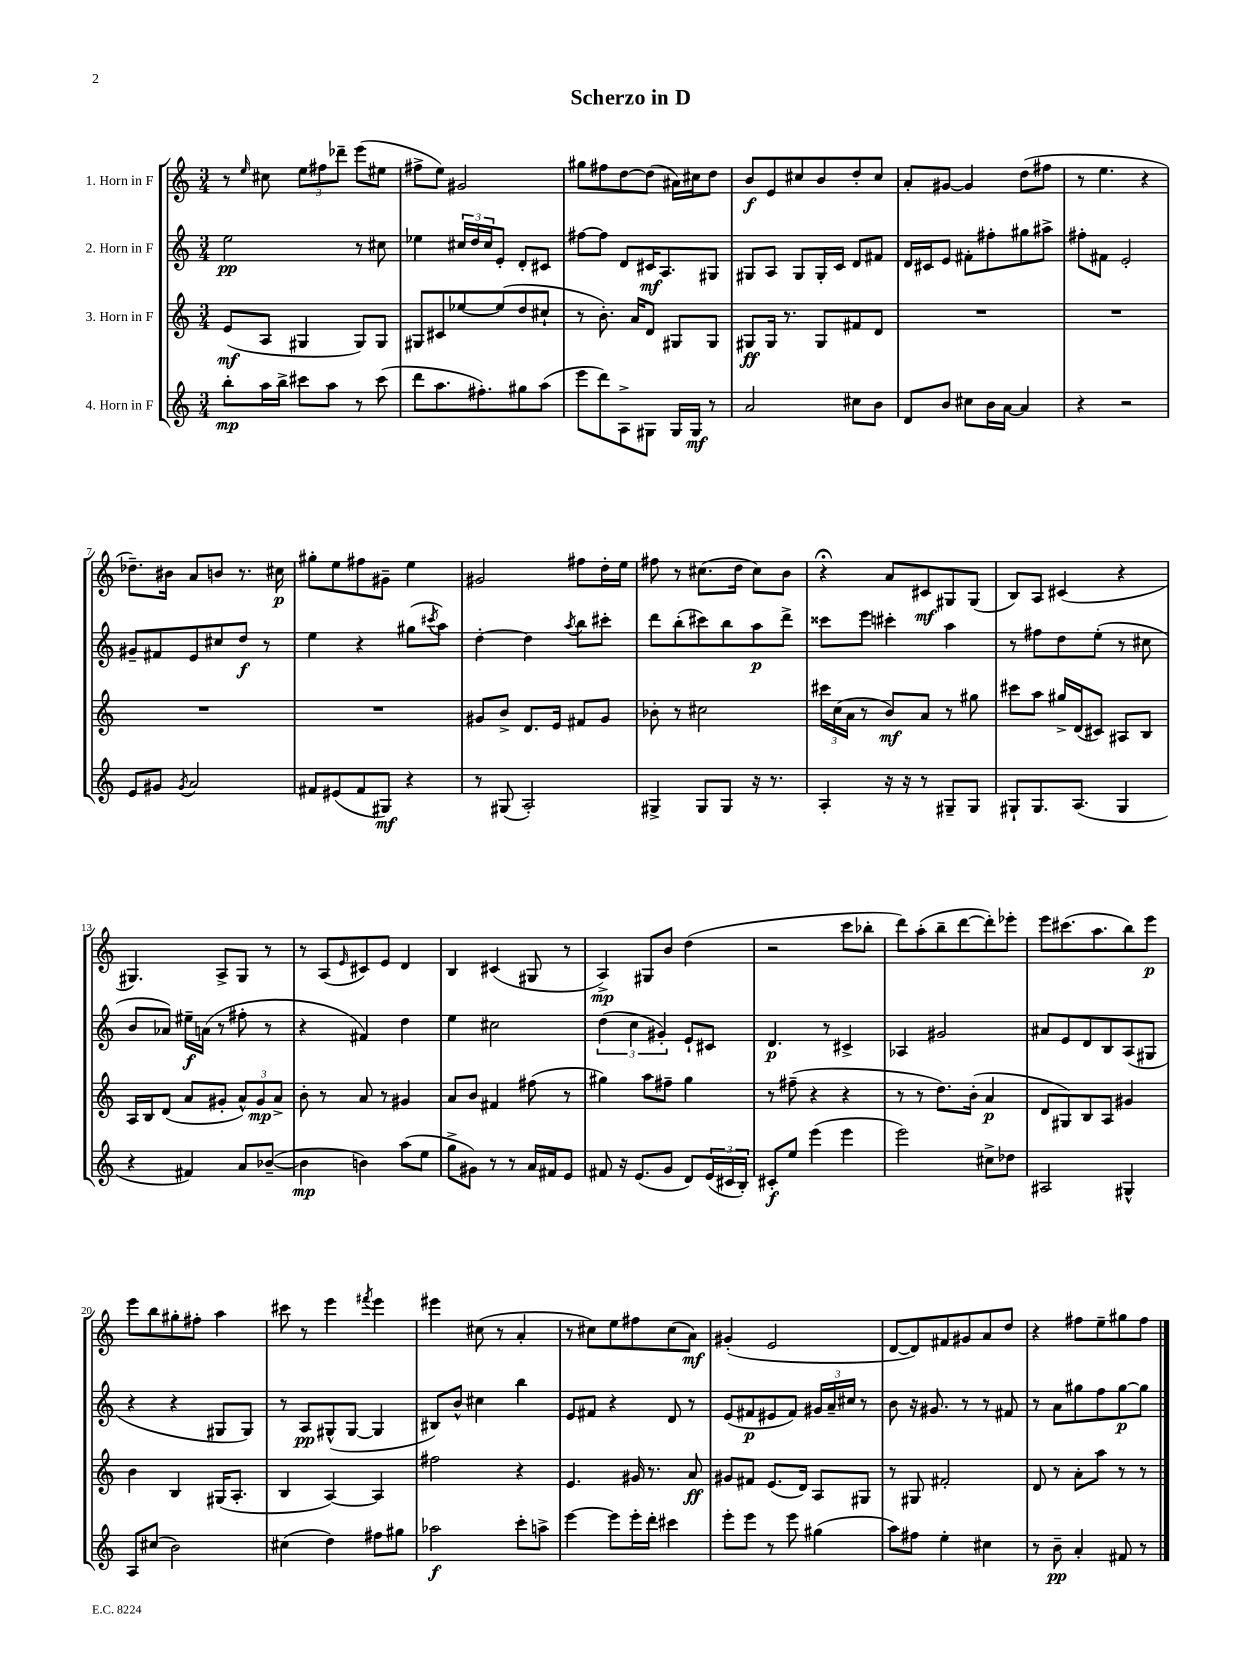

**kern	**dynam	**kern	**dynam	**kern	**dynam	**kern	**dynam
*part4	*part4	*part3	*part3	*part2	*part2	*part1	*part1
*staff4	*staff4	*staff3	*staff3	*staff2	*staff2	*staff1	*staff1
*I"4. Horn in F	*	*I"3. Horn in F	*	*I"2. Horn in F	*	*I"1. Horn in F	*
*clefG2	*	*clefG2	*	*clefG2	*	*clefG2	*
*k[]	*	*k[]	*	*k[]	*	*k[]	*
*M3/4	*	*M3/4	*	*M3/4	*	*M3/4	*
=1	=1	=1	=1	=1	=1	=1	=1
8bb'\L	mp	(8e/L	mf	2ee\	pp	8r	.
.	.	.	.	.	.	16qqee/	.
16aa\L	.	8A/J	.	.	.	8cc#X\	.
16bb^\JJ	.	.	.	.	.	.	.
8ccc#X\L	.	4G#X/	.	.	.	12ee\L	.
.	.	.	.	.	.	12ff#X\	.
8aa\J	.	.	.	.	.	.	.
.	.	.	.	.	.	12ddd-X~\J	.
8r	.	8G#/L)	.	8r	.	(8eee\L	.
(8ccc#\	.	8G#/J	.	8cc#X\	.	8ee#X\J	.
=2	=2	=2	=2	=2	=2	=2	=2
8ddd\L	.	8G#X/L	.	4ee-X\	.	8ff#X^\L	.
8.aa\	.	8c#X/	.	.	.	8ee\J)	.
.	.	[8ee-X/	.	24cc#X/LL	.	2g#X/	.
.	.	.	.	24dd/	.	.	.
8.ff#X'\)	.	.	.	.	.	.	.
.	.	.	.	24cc#/J	.	.	.
.	.	(8ee-/]	.	8e'/J	.	.	.
8gg#X\	.	8dd/	.	8d'/L	.	.	.
(8aa\J	.	8cc#X`/J	.	8c#X/J	.	.	.
=3	=3	=3	=3	=3	=3	=3	=3
8eee\L	.	8r	.	[8ff#X\L	.	8gg#X\L	.
8ddd\)	.	8.b'\)	.	8ff#\J]	.	8ff#X\	.
8A^\	.	.	.	8d/L	.	[8dd\	.
.	.	16a/KL	.	.	.	.	.
8G#X\J	.	8d/J	.	16c#X/K	mf	(8dd\J]	.
.	.	.	.	8.A/	.	.	.
16G#/LL	.	8G#X/L	.	.	.	16a#X\LL)	.
16G#/JJ	mf	.	.	.	.	16cc#X\J	.
8r	.	8G#/J	.	8G#X/J	.	8dd\J	.
=4	=4	=4	=4	=4	=4	=4	=4
2a/	.	8G#X/L	ff	8G#X/L	.	8b/L	f
.	.	16G#/Jk	.	8A/J	.	8e/	.
.	.	8.r	.	.	.	.	.
.	.	.	.	8G#/L	.	8cc#X/	.
.	.	8G#/L	.	16G#'/L	.	8b/	.
.	.	.	.	16c/JJ	.	.	.
8cc#X\L	.	8f#X/	.	8d/L	.	8dd'/	.
8b\J	.	8d/J	.	8f#X/J	.	8cc#/J	.
=5	=5	=5	=5	=5	=5	=5	=5
8d/L	.	2.r	.	16d/LL	.	8a'/L	.
.	.	.	.	16c#X/J	.	.	.
8b/J	.	.	.	8e/J	.	[8g#X/J	.
8cc#X\L	.	.	.	8f#X'\L	.	4g#/]	.
16b\L	.	.	.	8ff#X'\	.	.	.
[16a\JJ	.	.	.	.	.	.	.
4a/]	.	.	.	8gg#X\	.	(8dd\L	.
.	.	.	.	8aa#X^\J	.	8ff#X\J	.
=6	=6	=6	=6	=6	=6	=6	=6
4r	.	2.r	.	8ff#X'\L	.	8r	.
.	.	.	.	8f#X\J	.	4.ee\	.
2r	.	.	.	2e'/	.	.	.
.	.	.	.	.	.	4r	.
!!LO:LB:g=z
=7	=7	=7	=7	=7	=7	=7	=7
8e/L	.	2.r	.	8g#X~/L	.	8.dd-X~\L)	.
8g#X/J	.	.	.	8f#X/	.	.	.
.	.	.	.	.	.	16b#X\Jk	.
8qg#/	.	.	.	.	.	.	.
2a/	.	.	.	8e/	.	8a/L	.
.	.	.	.	8cc#X/	.	8bn/J	.
.	.	.	.	8dd/J	f	8.r	.
.	.	.	.	8r	.	.	.
.	.	.	.	.	.	16cc#X\	p
=8	=8	=8	=8	=8	=8	=8	=8
8f#X/L	.	2.r	.	4ee\	.	8gg#X'\L	.
(8e#X/	.	.	.	.	.	8ee\	.
8f#/	.	.	.	4r	.	8ff#X\	.
8G#X/J)	mf	.	.	.	.	8g#X~\J	.
4r	.	.	.	(8gg#X\L	.	4ee\	.
.	.	.	.	8qccc#X/	.	.	.
.	.	.	.	8aa\J)	.	.	.
=9	=9	=9	=9	=9	=9	=9	=9
8r	.	8g#X/L	.	[4dd'\	.	2g#X/	.
(8G#X/	.	8b^/J	.	.	.	.	.
2A'/)	.	8.d/L	.	4dd\]	.	.	.
.	.	16e/Jk	.	.	.	.	.
.	.	.	.	8qaa/	.	.	.
.	.	8f#X/L	.	8bb\L	.	8ff#X\L	.
.	.	8g#/J	.	8ccc#X'\J	.	16dd'\L	.
.	.	.	.	.	.	16ee\JJ	.
=10	=10	=10	=10	=10	=10	=10	=10
4G#X^/	.	8b-X'\	.	8ddd\L	.	8ff#X\	.
.	.	8r	.	(8bb'\	.	8r	.
8G#/L	.	2cc#X\	.	8ccc#X\)	.	(8.cc#X\L	.
8G#/J	.	.	.	8bb\	.	.	.
.	.	.	.	.	.	16dd\Jk	.
16r	.	.	.	8aa\	p	8cc#\L)	.
8.r	.	.	.	.	.	.	.
.	.	.	.	8ddd^\J	.	8b\J	.
=11	=11	=11	=11	=11	=11	=11	=11
4A'/	.	24ccc#X\LL	.	8ccc##X\L	.	4r;<	.
.	.	(24cc\	.	.	.	.	.
.	.	24a\JJ	.	.	.	.	.
.	.	8r	.	8eee\J	.	.	.
16r	.	8b/L)	mf	4ccc#X'\	.	8a/L	.
16r	.	.	.	.	.	.	.
8r	.	8a/J	.	.	.	8c#X/	mf
8G#X~/L	.	8r	.	4aa\	.	8G#X/	.
8G#/J	.	8gg#X\	.	.	.	(8G#/J	.
=12	=12	=12	=12	=12	=12	=12	=12
8G#X`/L	.	8ccc#X\L	.	8r	.	8B/L)	.
8.G#/	.	8aa\J	.	8ff#X\L	.	8A/J	.
.	.	16gg#X^/LL	.	8dd\	.	(4c#X/	.
(8.A/J	.	(16d/J	.	.	.	.	.
.	.	8c#X/J)	.	(8ee'\J	.	.	.
4G#/	.	8A#X/L	.	8r	.	4r	.
.	.	8B/J	.	8cc#X\	.	.	.
!!LO:LB:g=z
=13	=13	=13	=13	=13	=13	=13	=13
4r	.	16A/LL	.	8b/L	.	4.G#X/)	.
.	.	16B/J	.	.	.	.	.
.	.	(8d/J	.	8a-X/J)	.	.	.
4f#X/)	.	8a/L	.	16ee#X~\LL	f	.	.
.	.	.	.	(16an\JJ	.	.	.
.	.	8g#X'/J	.	8r	.	8A^/L	.
8a/L	.	12a^^/L)	.	8ff#X'\	.	8G#/J	.
.	.	12g#/	mp	.	.	.	.
([8b-X~/J	.	.	.	8r	.	8r	.
.	.	12a^/J	.	.	.	.	.
=14	=14	=14	=14	=14	=14	=14	=14
4b-\]	mp	8b'\	.	4r	.	8r	.
.	.	8r	.	.	.	(8A/L	.
.	.	.	.	.	.	16qqe/	.
4bn\)	.	8a/	.	4f#X/)	.	8c#X/)	.
.	.	8r	.	.	.	8e/J	.
(8aa\L	.	4g#X/	.	4dd\	.	4d/	.
8ee\J	.	.	.	.	.	.	.
=15	=15	=15	=15	=15	=15	=15	=15
8gg^\L	.	8a/L	.	4ee\	.	4B/	.
8g#X\J)	.	8b/J	.	.	.	.	.
8r	.	4f#X/	.	2cc#X\	.	(4c#X/	.
8r	.	.	.	.	.	.	.
16a/LL	.	(8ff#X\	.	.	.	8G#X/	.
16f#X/J	.	.	.	.	.	.	.
8e/J	.	8r	.	.	.	8r	.
=16	=16	=16	=16	=16	=16	=16	=16
8f#X/	.	4gg#X\)	.	(6dd\	.	4A^/)	mp
16r	.	.	.	.	.	.	.
.	.	.	.	6cc\	.	.	.
(8.e/L	.	.	.	.	.	.	.
.	.	8aa\L	.	.	.	8G#X/L	.
.	.	.	.	6g#X'/)	.	.	.
8g/J	.	8ff#X~\J	.	.	.	8b/J	.
8d/L)	.	4gg#\	.	8e`/L	.	(4dd\	.
(24e/L	.	.	.	8c#X/J	.	.	.
24c#X/	.	.	.	.	.	.	.
24B'/JJ)	.	.	.	.	.	.	.
=17	=17	=17	=17	=17	=17	=17	=17
8c#X'/L	f	8r	.	4.d/	p	2r	.
8ee/J	.	(8ff#X~\	.	.	.	.	.
(4eee\	.	4r	.	.	.	.	.
.	.	.	.	8r	.	.	.
4eee\	.	4r	.	4c#X^/	.	8ccc\L	.
.	.	.	.	.	.	8bb-X'\J	.
=18	=18	=18	=18	=18	=18	=18	=18
2eee\)	.	8r	.	4A-X/	.	8ddd\L)	.
.	.	8r	.	.	.	(8aa'\	.
.	.	8.dd\L)	.	2g#X/	.	8bb~\	.
.	.	.	.	.	.	[8ddd\	.
.	.	(16b'\Jk	.	.	.	.	.
8cc#X^\L	.	4a/	p	.	.	8ddd'\])	.
8dd-X\J	.	.	.	.	.	8eee-X'\J	.
=19	=19	=19	=19	=19	=19	=19	=19
2A#X/	.	8d/L	.	8a#X/L	.	8eee\L	.
.	.	8G#X/)	.	8e/	.	(8.ccc#X\	.
.	.	8B/	.	8d/	.	.	.
.	.	.	.	.	.	8.aa\	.
.	.	8A/J	.	8B/	.	.	.
4G#X^^/	.	4g#X/	.	(8A/	.	8bb\)	.
.	.	.	.	8G#X/J	.	8eee\J	p
!!LO:LB:g=z
=20	=20	=20	=20	=20	=20	=20	=20
8A/L	.	4b\	.	4r	.	8eee\L	.
(8cc#X/J	.	.	.	.	.	8bb\	.
2b\)	.	4B/	.	4r	.	8gg#X'\	.
.	.	.	.	.	.	8ff#X'\J	.
.	.	(16G#X/KL	.	8G#X/L	.	4aa\	.
.	.	8.A'/J	.	.	.	.	.
.	.	.	.	8G#/J)	.	.	.
=21	=21	=21	=21	=21	=21	=21	=21
(4cc#X\	.	4B/	.	8r	.	8ccc#X\	.
.	.	.	.	8A/L	pp	8r	.
4dd\)	.	[4A/)	.	(8G#X^^/	.	4eee\	.
.	.	.	.	[8G#/J	.	.	.
.	.	.	.	.	.	8qfff#X/	.
8ff#X\L	.	4A/]	.	4G#/]	.	4eee\	.
8gg#X\J	.	.	.	.	.	.	.
=22	=22	=22	=22	=22	=22	=22	=22
2aa-X\	f	2ff#X\	.	8B#X/L)	.	4eee#X\	.
.	.	.	.	8b^^/J	.	.	.
.	.	.	.	4cc#X\	.	(8cc#X\	.
.	.	.	.	.	.	8r	.
8ccc'\L	.	4r	.	4bb\	.	4a'/	.
8aan^\J	.	.	.	.	.	.	.
=23	=23	=23	=23	=23	=23	=23	=23
[4eee\	.	4.e/	.	8e/L	.	8r	.
.	.	.	.	8f#X/J	.	8cc#X\L)	.
8eee\L]	.	.	.	4r	.	8ee\	.
16eee'\L	.	16g#X/	.	.	.	8ff#X\	.
16ddd'\JJ	.	8.r	.	.	.	.	.
4ccc#X\	.	.	.	8d/	.	(8cc#\	.
.	.	8a/	ff	8r	.	8a\J)	mf
=24	=24	=24	=24	=24	=24	=24	=24
8eee'\L	.	8g#X/L	.	(8e/L	.	(4g#X'/	.
8eee\J	.	8f#X/J	.	8f#X/	p	.	.
8r	.	(8.e/L	.	8e#X/	.	2e/	.
8eee\	.	.	.	8f#/J)	.	.	.
.	.	16d/Jk)	.	.	.	.	.
(4gg#X\	.	8A/L	.	24g#X/LL	.	.	.
.	.	.	.	24a~/	.	.	.
.	.	.	.	24cc#X/JJ	.	.	.
.	.	8G#X/J	.	8r	.	.	.
=25	=25	=25	=25	=25	=25	=25	=25
8aa\L)	.	8r	.	8b\	.	[8d/L	.
8ff#X\J	.	8G#X/	.	16r	.	8d/])	.
.	.	.	.	8.g#X/	.	.	.
4ee'\	.	2f#X'/	.	.	.	8f#X/	.
.	.	.	.	8r	.	8g#X/	.
4cc#X\	.	.	.	8r	.	8a/	.
.	.	.	.	8f#X/	.	8dd/J	.
=26	=26	=26	=26	=26	=26	=26	=26
8r	.	8d/	.	8r	.	4r	.
8b~\	pp	8r	.	8a\L	.	.	.
4a'/	.	8a'\L	.	8gg#X\	.	8ff#X\L	.
.	.	8aa\J	.	8ff\	.	8ee~\	.
8f#X/	.	8r	.	[8gg#\	p	8gg#X\	.
8r	.	8r	.	8gg#\J]	.	8ff#\J	.
==	==	==	==	==	==	==	==
*-	*-	*-	*-	*-	*-	*-	*-
